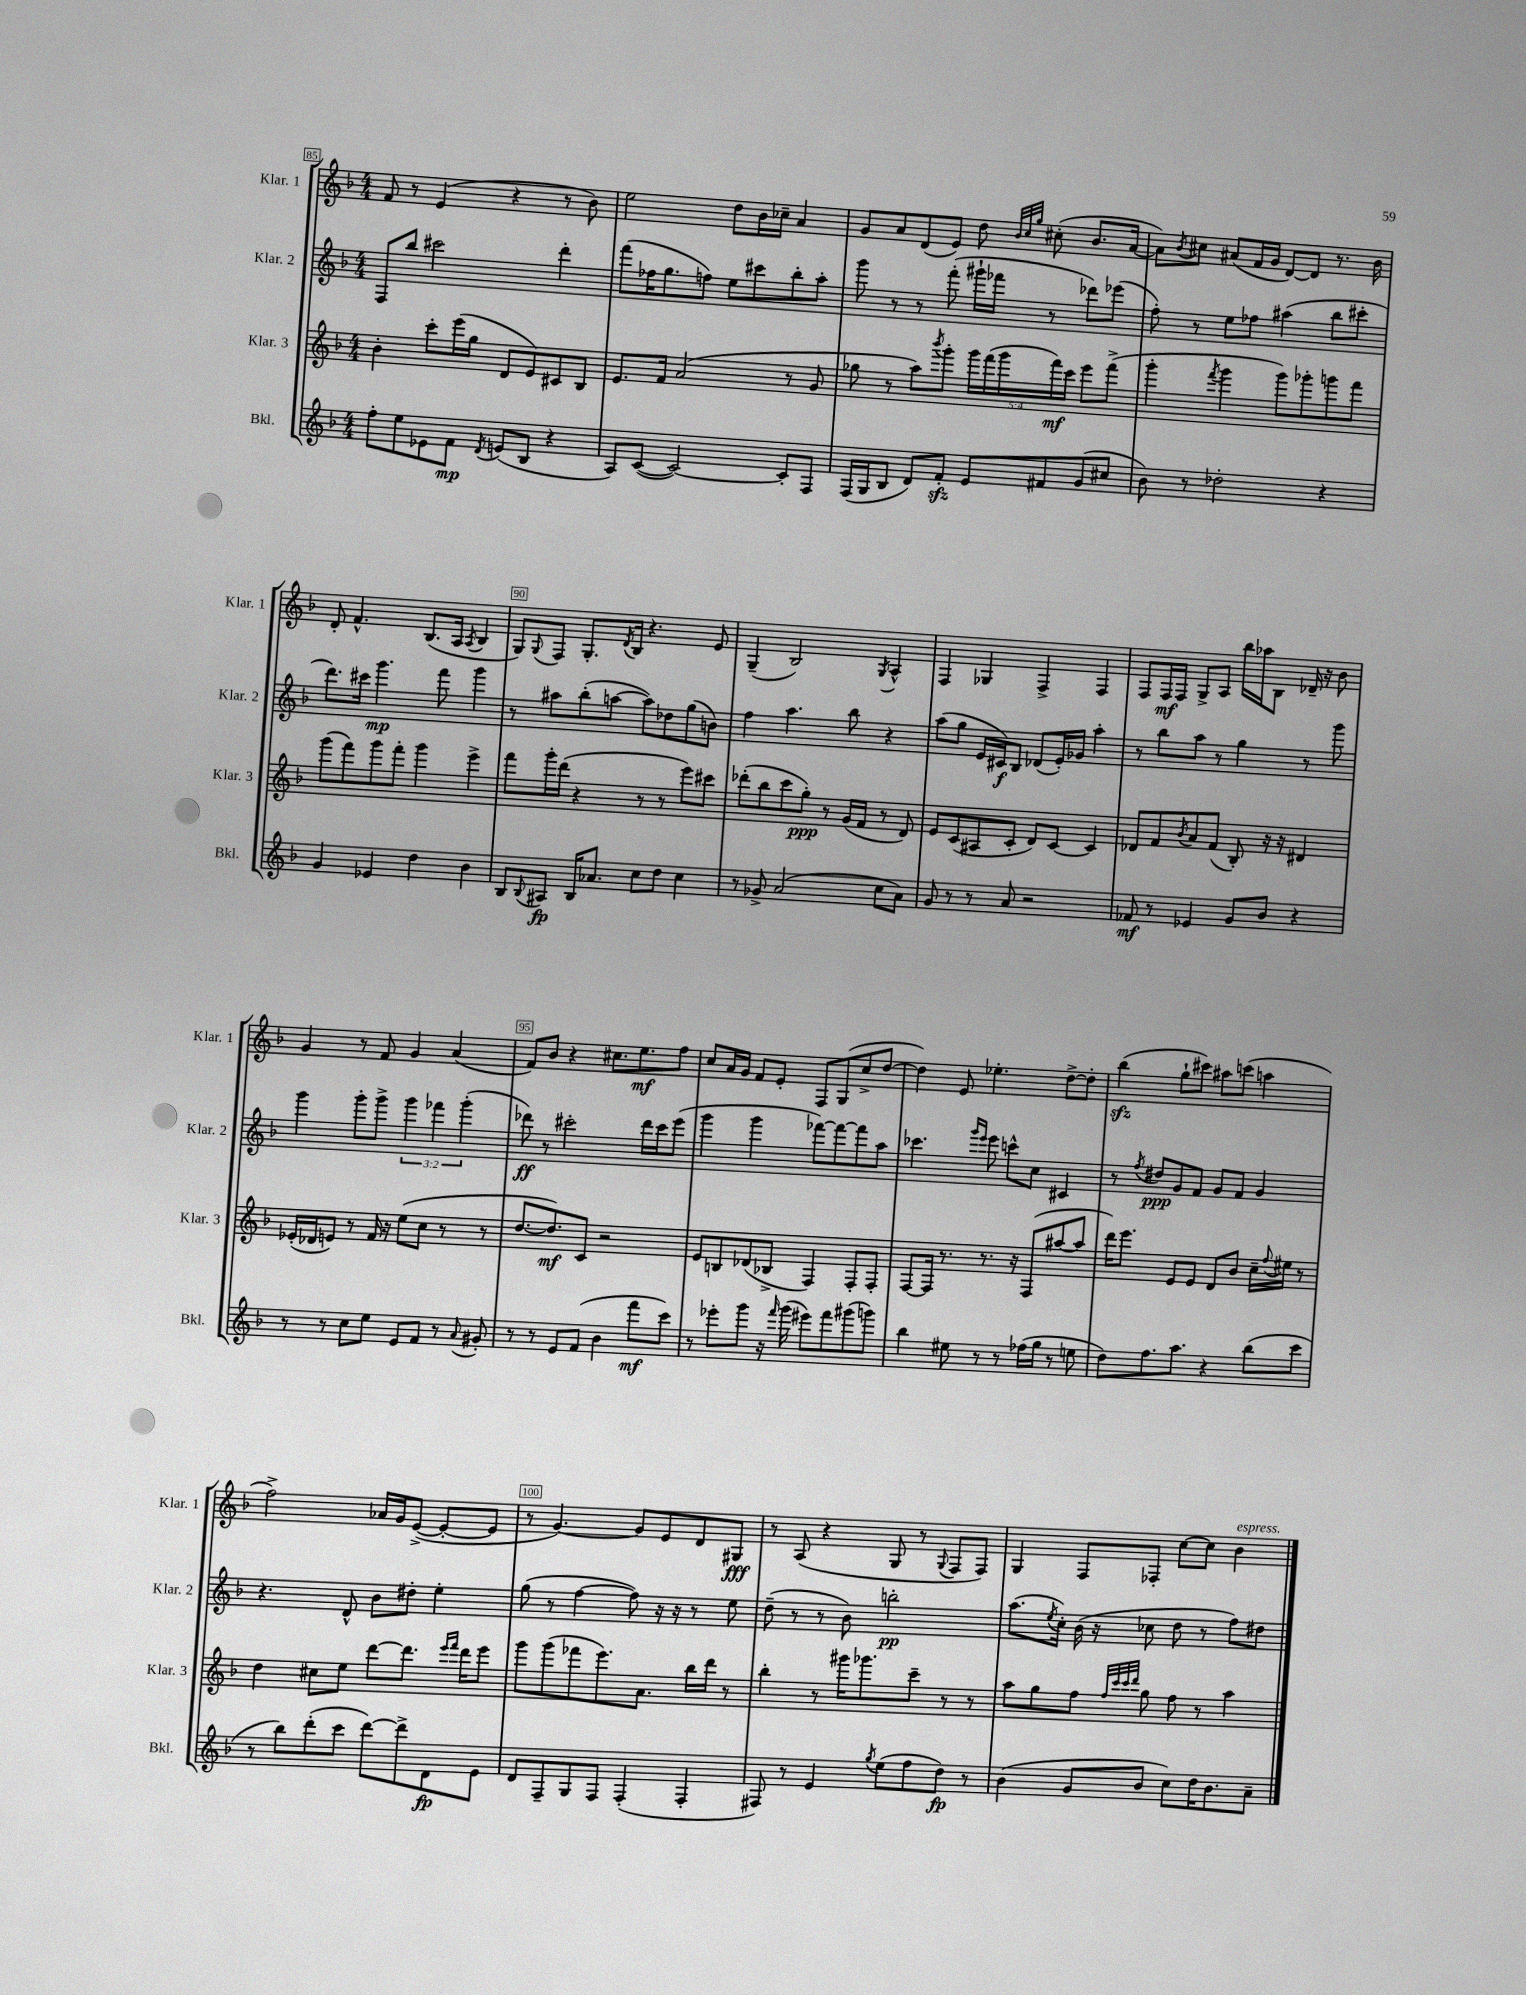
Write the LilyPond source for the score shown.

<<
\new StaffGroup <<
\new Staff = "s0" \with { instrumentName = "Klar. 1" shortInstrumentName = "Klar. 1" } {
    \clef treble \key f \major \numericTimeSignature \time 4/4
    f'8 r8 e'4( r4 r8 bes'8) |
    e''2 d''8 bes'16 ces''16-- a'4 |
    g'8 a'8 d'8( e'8) d''8 \grace { bes'32 c''32 g''32 } cis''8-.( bes'8. a'16~ |
    a'8) \acciaccatura { bes'8 } cis''8 ais'8( f'16 g'16 d'8~) d'8 r8. bes'16 |
    d'8-. f'4.-^ bes8.( a16 \acciaccatura { a8 } bes4 |
    g8) \appoggiatura { g8 } f8 g8.-. \acciaccatura { d'8 } bes16 r4. e'8 |
    g4--( bes2) \acciaccatura { g8 } a4-^ |
    f4 ges4 f4-> f4 |
    f8 f16\mf f16 g8-> a8 bes''16 aes''16 bes8 des'16-- r16 bes'8 |
    g'4 r8 f'8 g'4 a'4( |
    f'8) bes'8 r4 cis''8. e''8.\mf f''8 |
    c''8 a'16 g'16 f'8 e'8-. f8 g8( c''8-> d''8~ |
    d''4) e'8 ees''4.-. d''8~-> d''8-. |
    bes''4\sfz( g''8-! cis'''8) ais''8 c'''8( a''4 |
    f''2->) aes'16 g'16 e'8~->( e'8~-. e'8 |
    r8 g'4.~) g'8 e'8 d'8 gis8\fff |
    r8 a8( r4 g8 r8 \appoggiatura { g8 } f8 f8) |
    g4 f8 fes8-. c''8~ c''8 bes'4^\markup { \italic "espress." } \bar "|." |
}
\new Staff = "s1" \with { instrumentName = "Klar. 2" shortInstrumentName = "Klar. 2" } {
    \clef treble \key f \major \numericTimeSignature \time 4/4 \override Staff.TupletNumber.text = #tuplet-number::calc-fraction-text
    f8 bes''8 cis'''2 d'''4-. |
    f'''8( fes''16 g''8. f''8) e''8 cis'''8 bes''8-. a''8-. |
    g'''8 r8 r8 f'''8-.( gis'''16-! fes'''16 r8 des'''8) ees'''8( |
    f''8-.) r8 e''8 fes''8 ais''4( bes''8 cis'''8-. |
    d'''8.) cis'''16 g'''4.\mp f'''8 g'''4 |
    r8 ais''8 bes''8-.( a''8~ a''8) des''8 g''8( b'8) |
    f''4 a''4. bes''8 r4 |
    a''8( g''8 e'16 cis'16\f) bes8 des'8( e'16-.) ges'16 a''4-. |
    r8 bes''8 a''8 r8 g''4 r8 g'''8 |
    g'''4 g'''8-. g'''8-> \tuplet 3/2 { g'''4 fes'''4 g'''4-.( } |
    des'''8\ff) r8 cis'''2-. des'''16 cis'''16 e'''8( |
    g'''4 g'''4 fes'''8~) fes'''8~ fes'''8 a''8 |
    ces'''4. \grace { g'''16 e'''16 } e'''8 c'''8-^ c''8 cis'4 |
    r8 \acciaccatura { f''8 } dis''8\ppp g'8 f'8 g'8 f'8 g'4 |
    r4. d'8-^ bes'8 dis''8-. e''4-. |
    g''8( r8 f''4~ f''8) r16 r16 r8 e''8 |
    d''8--( r8 r8 bes'8) b''2-.\pp |
    a''8.( \acciaccatura { e''8 } c''16-.) bes'16( r16 ces''8 d''8 r8 f''8) dis''8 \bar "|." |
}
\new Staff = "s2" \with { instrumentName = "Klar. 3" shortInstrumentName = "Klar. 3" } {
    \clef treble \key f \major \numericTimeSignature \time 4/4 \override Staff.TupletNumber.text = #tuplet-number::calc-fraction-text
    bes'4-. c'''8-. e'''16( g''16 d'8 e'8) cis'8 bes8 |
    e'8. f'16 a'2( r8 g'8 |
    ges''8 r8 a''8) \acciaccatura { bes'''8 } g'''8-. \tuplet 5/4 { g'''16 f'''16( g'''16 f'''16\mf) c'''16 } e'''8 f'''8->( |
    g'''4-. \acciaccatura { f'''8 } g'''4 g'''8) ges'''8-. g'''8 f'''8 |
    g'''8( f'''8) g'''8 f'''8-. g'''4 e'''4-> |
    f'''8 g'''16-. d'''16( r4 r8 r8 e'''8) cis'''8 |
    des'''8-.( bes''8 c'''8 g''8-.\ppp) r8 g'16( f'16 r8 d'8) |
    e'8 c'8( ais8 c'8-. d'8) c'8~ c'4 |
    des'8 f'8 \acciaccatura { bes'8 } a'8 f'8( bes8-.) r16 r16 dis'4 |
    ees'16-.( des'16 e'8) r8 f'16 r16 e''8( c''8 r8 r8 |
    d''8.~ d''8.\mf) c'8 r2 |
    e'8 b8 des'8( bes8-> f4) f8-. f8-. |
    f8~ f16 r8. r8. r16 f8( ais''8~ ais''8 |
    d'''16) e'''8. e'8 e'8 d'8 bes'8 c''16-- \appoggiatura { f''8 } eis''16 r8 |
    d''4 cis''8 e''8 d'''8~ d'''8. \grace { e'''16 f'''16 } d'''16 e'''8 |
    g'''8 g'''8( fes'''8 e'''8.) a'8. bes''16 d'''16 r8 |
    bes''4-. r8 gis'''16 ges'''8. c'''8-- r8 r8 |
    a''8 g''8 f''8 \grace { f''32 c'''32 c'''32 d'''32 } g''8 f''8 r8 a''4 \bar "|." |
}
\new Staff = "s3" \with { instrumentName = "Bkl." shortInstrumentName = "Bkl." } {
    \clef treble \key f \major \numericTimeSignature \time 4/4
    f''8-. e''8 ees'8 f'8\mp \acciaccatura { d'8 } e'8( bes8 r4 |
    a8) c'8~( c'2~) c'8-. f8 |
    f16( g16 bes8 d'8) f'8-.\sfz e'8 fis'8 g'8( cis''8 |
    bes'8) r8 des''2-. r4 |
    g'4 ees'4 d''4 bes'4 |
    bes8 \appoggiatura { bes8 } ais8\fp bes16 aes'8. c''8 d''8 c''4 |
    r8 ges'8-> a'2( c''8 a'8) |
    g'8 r8 r8 a'8 r2 |
    fes'8\mf r8 ees'4 g'8 bes'8 r4 |
    r8 r8 c''8 e''8 e'8 f'8 r8 \appoggiatura { a'8 } gis'8-. |
    r8 r8 e'8 f'8( bes'4 f'''8\mf c'''8) |
    r8 ees'''8-. g'''8 r16 \grace { f'''16 } g'''16( eis'''8) f'''8 gis'''8( g'''8) |
    bes''4 eis''8 r8 r8 fes''16( g''16 r8 e''8 |
    d''8) f''8. a''8. r4 bes''8( c'''8 |
    r8 bes''8) d'''8-.( c'''8 d'''8~) d'''8-> d'8\fp e'8 |
    d'8 f8-- g8 f8 f4-.( f4-. |
    fis8) r8 e'4 \acciaccatura { g''8 } e''8( f''8 d''8\fp) r8 |
    bes'4( g'8 bes'8 c''8) d''16 bes'8. a'8-- \bar "|." |
}
>>
>>
\layout { \context { \Score currentBarNumber = #85 \override BarNumber.break-visibility = ##(#f #t #t) barNumberVisibility = #(every-nth-bar-number-visible 5) \override BarNumber.stencil = #(make-stencil-boxer 0.1 0.3 ly:text-interface::print) } }
